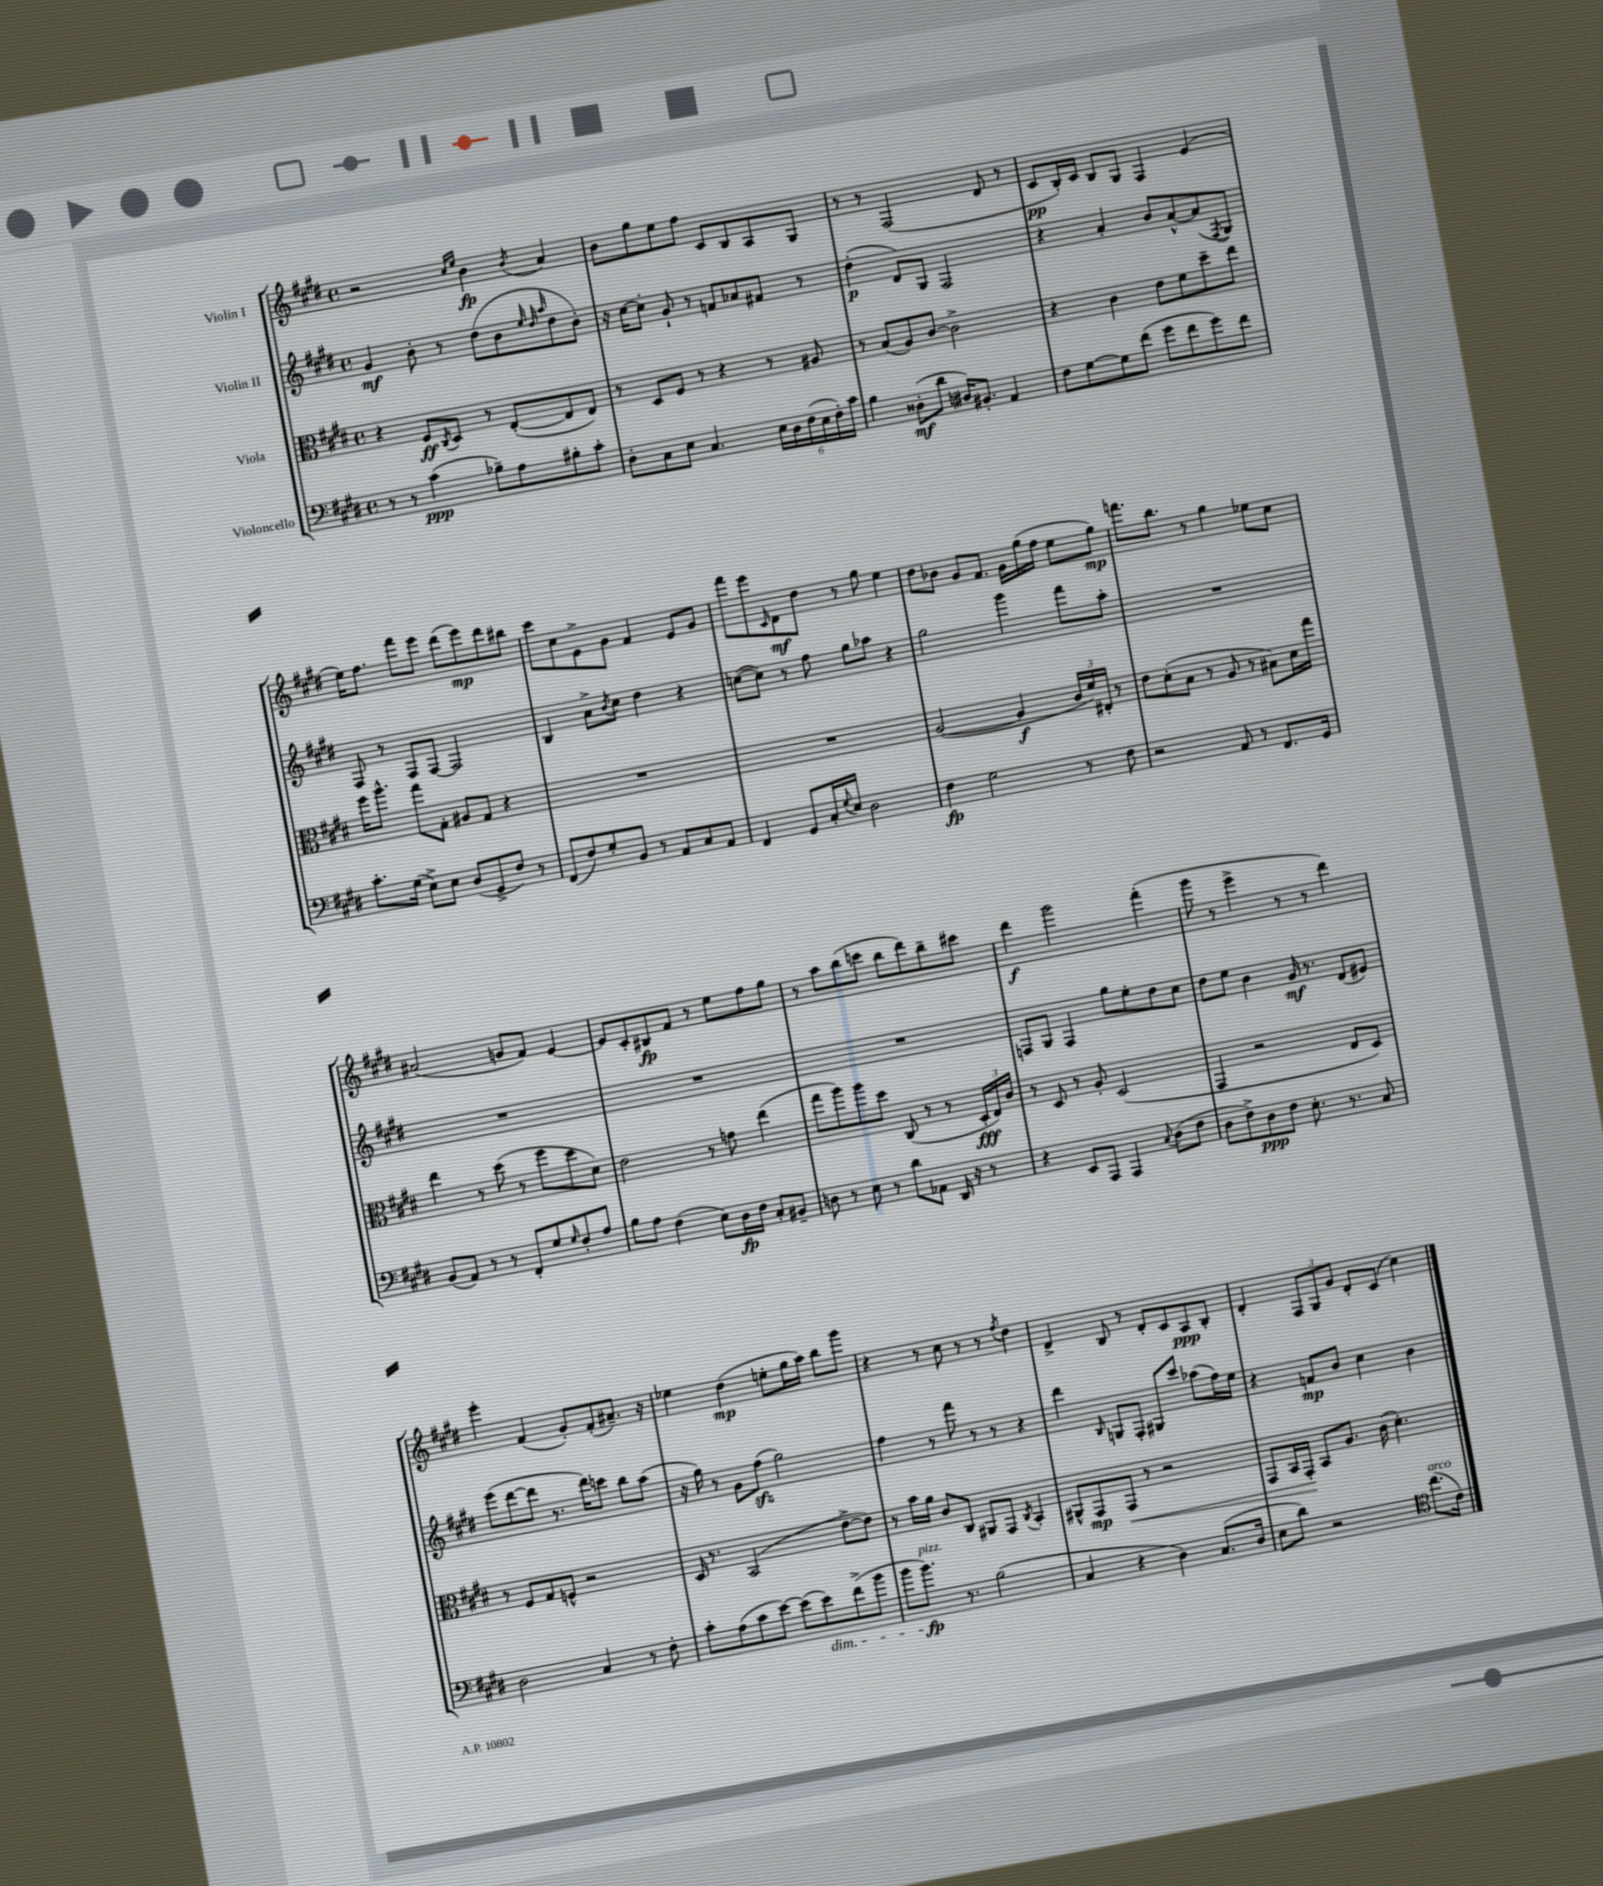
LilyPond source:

<<
\new StaffGroup <<
\new Staff = "s0" \with { instrumentName = "Violin I" } {
    \clef treble \key e \major \defaultTimeSignature \time 4/4
    r2 \grace { cis''16 e''16 } b'4\fp \acciaccatura { b'8 } a'4 |
    b'8 gis''8 e''8 fis''8 cis'8 b8 a8 gis8 |
    r8 r8 fis2( dis'8 r8 |
    cis'8\pp b16-.) cis'16 b8 gis8 fis4 e'4( |
    e''16) fis''8. fis'''8 e'''8 dis'''8( e'''8\mp) dis'''8 bis''8 |
    cis'''8 cis''8 e'8-> gis'8 fis'4 e'8 gis'8 |
    fis'''8 e'''8 \grace { cis'16 } dis'8\mf dis''8 r8 gis''8 e''4 |
    dis''8 bes'8 gis'8 fis'8. gis'16 gis''16( fis''16 e''8 gis''8\mp) |
    f'''8. b''8. r8 gis''4 ees''8 cis''8 |
    ais'2( g'8 fis'8) e'4~ |
    e'8 cis'8-. bis8\fp fis'8 r8 e''8 fis''8 gis''8 |
    r8 a''8 b''8( c'''8 b''8 dis'''8) b''8-- cis'''8 |
    dis'''4\f gis'''2 fis'''4-.( |
    gis'''8 r8 e'''4-> r8 r8 dis'''4) |
    e'''4-. fis'4( gis'8-.) fis'8-.( ais'8.--) r16 |
    ees''4 dis''4\mp( e''8-. gis''16 a''16) b''8 gis'''8 |
    r4 r8 cis''8 r8 r8 \acciaccatura { fis''8 } dis''4 |
    dis'4-> b8 r8 dis'8-. cis'8 a8\ppp b8-. |
    dis'4-. \tuplet 3/2 { fis8 gis8 gis'8 } dis'8-. cis'8( cis''4) \bar "|." |
}
\new Staff = "s1" \with { instrumentName = "Violin II" } {
    \clef treble \key e \major \defaultTimeSignature \time 4/4
    gis'4\mf b'8-. r8 dis''8( b'8 \grace { e''32 dis''32 a''32 } dis''8 b'8-.) |
    r16 cis''16~ cis''8-. gis'8-! r8 f'8 aes'8 fis'8 r8 |
    dis''4-.\p( dis'8) gis8 fis2 |
    r4 a'4-. b'8 a'8~-^ a'8( \acciaccatura { fis8 } gis8) |
    fis8 r8 fis8 fis8~ fis2 |
    b4 a'8-> \acciaccatura { b'8 } cis''8 dis''4 r4 |
    c''8~( c''8) r8 fis''8 gis''8 aes''8 r4 |
    gis''2 gis'''4 fis'''8 a''8-. |
    R1 |
    R1 |
    R1 |
    R1 |
    f8 gis8 f4 gis''8 e''8-. dis''8 cis''8 |
    dis''8 e''8 b'4 gis'16\mf r8. dis'8( eis'8) |
    e'''8( dis'''8~ dis'''8 r8. dis'''16) c'''8 b''8 a''8( |
    r16 gis''16) r8 gis'8 fis''8\sfz( gis''2) |
    fis''4 r8 fis'''8 r8 r8 r4 |
    dis'''4 \grace { b16 } g8 fis8-. gis8 cis'''8 aes''8( fis''16) e''16 |
    r4 f'8\mp b'8 cis''4 b'4 \bar "|." |
}
\new Staff = "s2" \with { instrumentName = "Viola" } {
    \clef alto \key e \major \defaultTimeSignature \time 4/4
    r4 fis8\ff \acciaccatura { cis8 } dis8 r8 e8~-.( e8 e8) |
    r8 dis8 fis8 r8 r4 r8 ais8 |
    r8 b8( a8) cis'8~ cis'2-> |
    r4 cis'4 e'8 fis'8 dis''8-- e''8 |
    fis''16 a''8.-^ gis''8 gis8-. ais8 gis8 r4 |
    R1 |
    R1 |
    a2~( a4\f \tuplet 3/2 { cis'16 fis'16) eis16-. } r8 |
    e'8 dis'8-.( b8 r8 a8 r8 bis8) dis'16 gis''16 |
    e''4 r8 dis''8( r8 fis''8 dis''8 dis'8) |
    e'2 r8 g'8 e''4( |
    gis''8 a''8) a''8 dis''8 cis8( r8 r8 \tuplet 3/2 { dis16-.\fff e16) cis'16 } |
    r8 dis8 r8 a8-. dis2( |
    gis,4 r2 e8 dis8) |
    r8 fis8 gis8 f8-^ r2 |
    dis16 r8. b,2( e'8~-> e'8) |
    r8 b'16 a'16 cis'8 cis8 ais,8 gis,8 \acciaccatura { cis8 } b,4-. |
    ais,8-^ gis,8\mp gis,8\< r8 r2 |
    gis,8 b,16 gis,16-.\! b,8 a8. cis'16( dis'4.-.) \bar "|." |
}
\new Staff = "s3" \with { instrumentName = "Violoncello" } {
    \clef bass \key e \major \defaultTimeSignature \time 4/4
    r8 r8 cis'4\ppp( bes8--) a8 bis8-. cis'8-. |
    dis8-. cis8 e8 cis4. \tuplet 6/4 { e16 dis16 fis16( e16 fis16-.) cis'16 } |
    b4 disis8-.\mf( dis'8 dis16) bis,8.-. a,4 |
    fis8 gis8~ gis8 fis'8( gis'8 fis'8 gis'8) fis'8 |
    cis'8.-. gis16( e8->) e8 dis8( gis,8-> fis8) r8 |
    fis,8( fis8) gis8-. b,8 r8 a,8 cis8 a,8 |
    fis,4 gis,8 cis16-. \appoggiatura { gis8 } e16 dis2 |
    fis4\fp gis2 r8 fis8 |
    r2 a,8 r8 fis,8. gis,16 |
    b,8( a,8) r8 r8 fis,8-. gis8 \grace { gis16 } fis8-. a8 |
    b8 a8 fis4( e8) dis16\fp fis16 cis8-. bis,8-- |
    d8 r8 e8 r8 dis'8 aes,8 dis,16 r16 r8 |
    r4 e,8 a,,8 a,,4 \appoggiatura { cis8 } dis8( fis8 |
    dis8 fis8->) dis8\ppp fis8 e8.-. r8. cis8 |
    dis2 cis4 r8 fis8-. |
    cis'8-. a8( cis'8 e'8~) e'8( e'8\dim) fis'8->( b'8 |
    b'8 b'8.\fp\!^\markup { \italic "pizz." }) r8. b2( |
    cis4 r4 dis4) cis8.( dis16 |
    e8 dis'8) r2 \clef tenor cis''8.^\markup { \italic "arco" }( cis'16) \bar "|." |
}
>>
>>
\layout { \context { \Score \remove "Bar_number_engraver" } }
